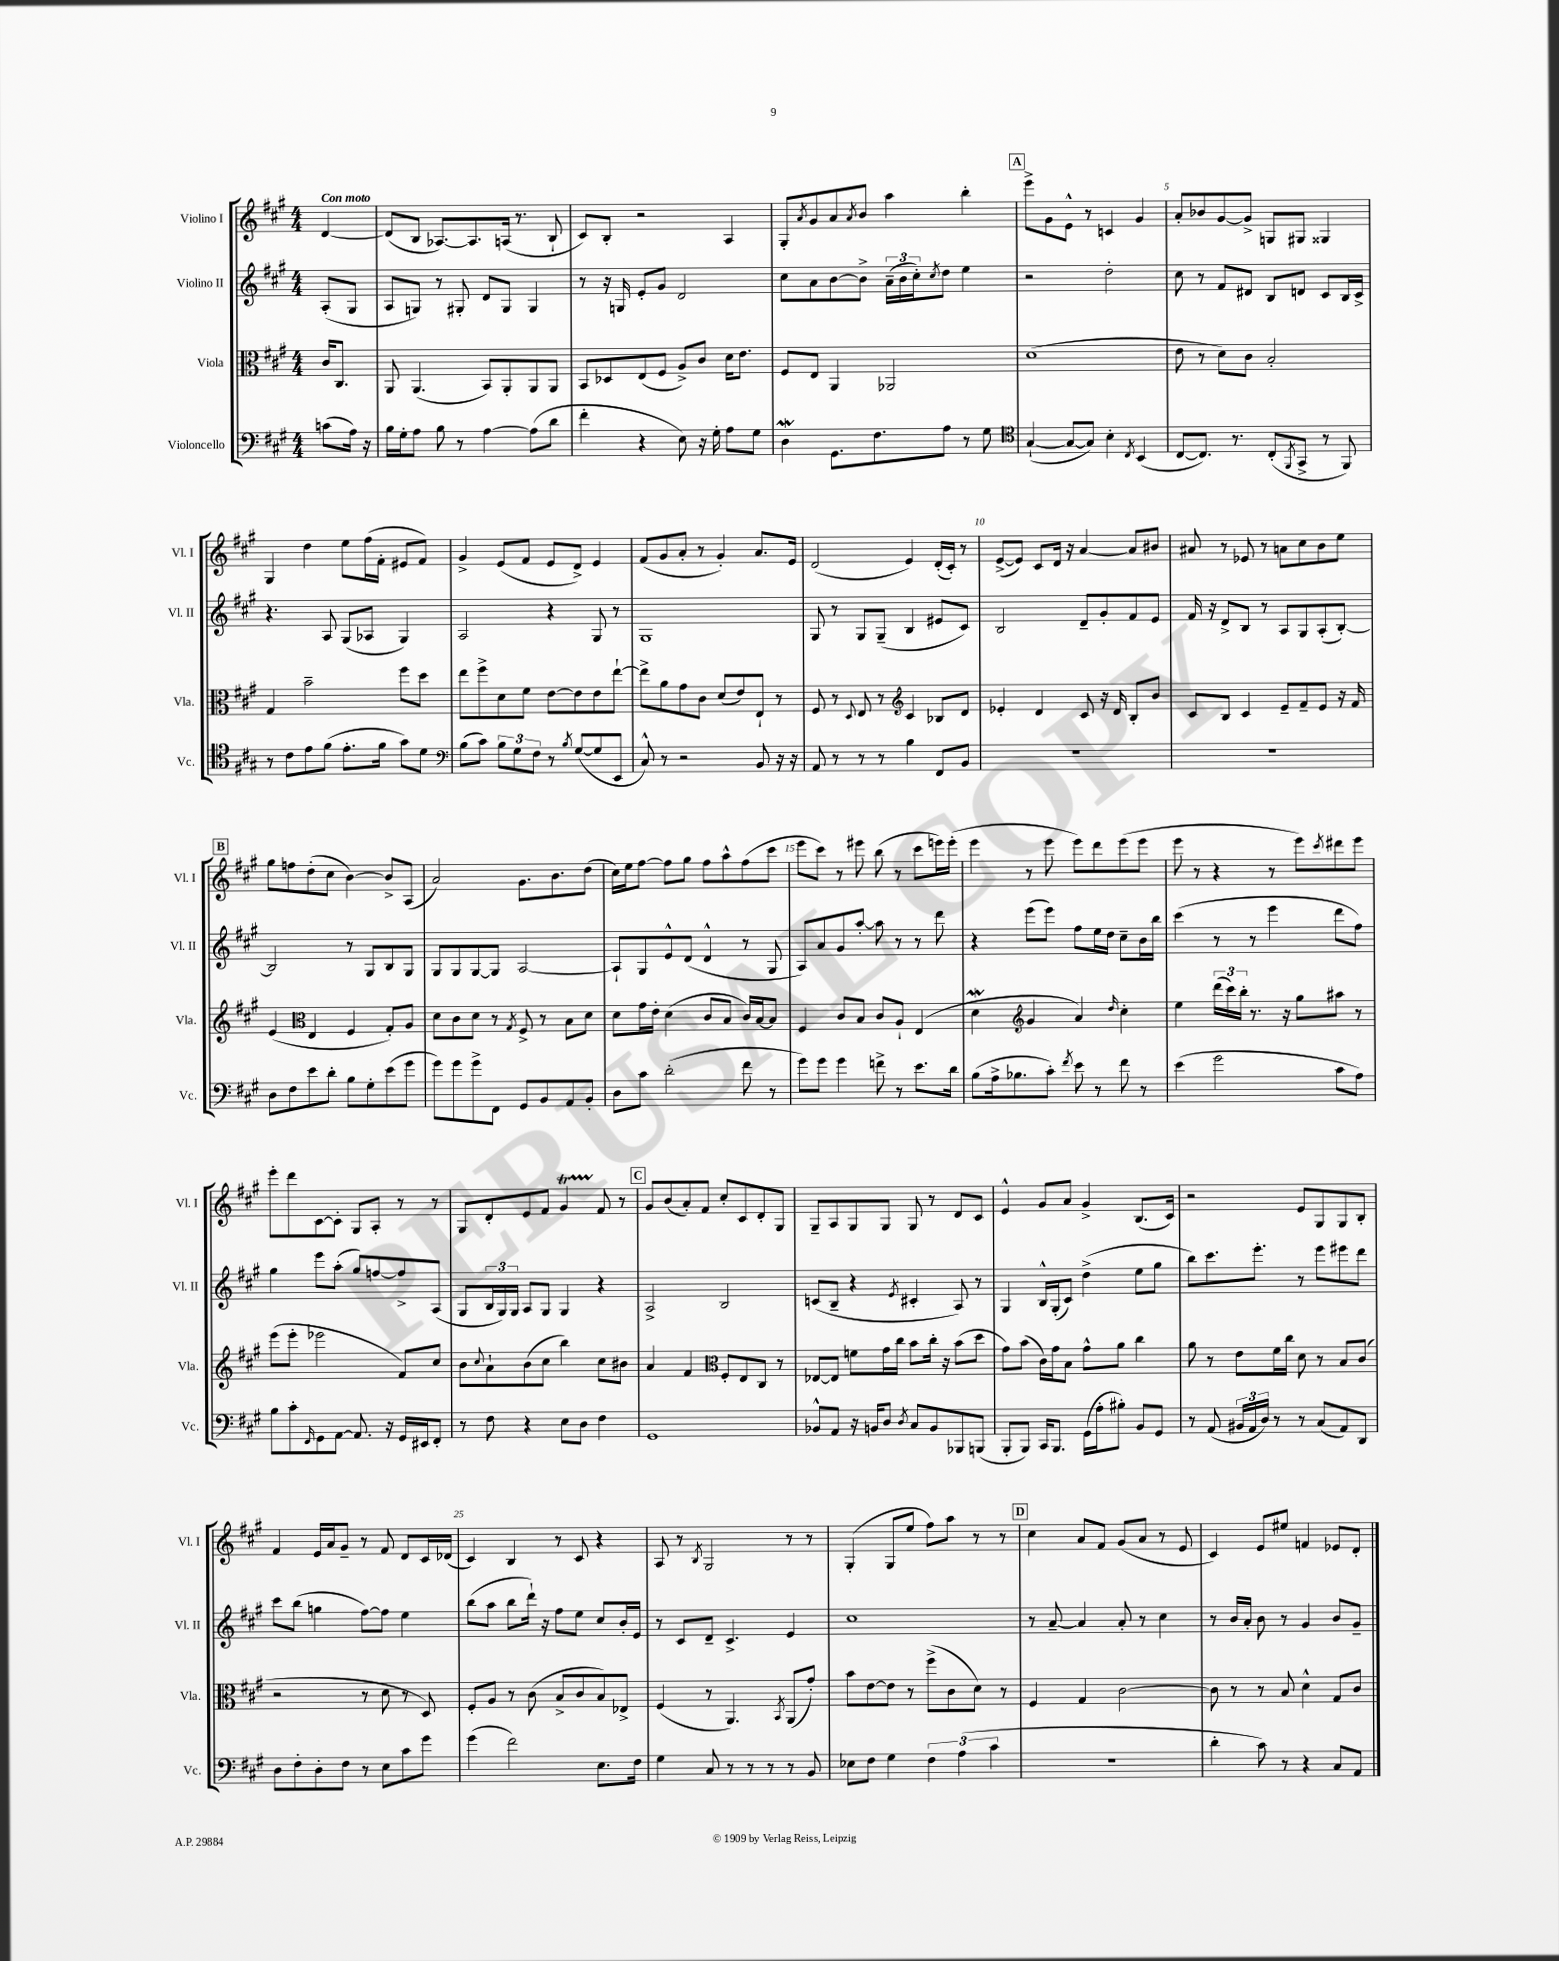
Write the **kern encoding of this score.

**kern	**kern	**kern	**kern
*part4	*part3	*part2	*part1
*staff4	*staff3	*staff2	*staff1
*I"Violoncello	*I"Viola	*I"Violino II	*I"Violino I
*I'Vc.	*I'Vla.	*I'Vl. II	*I'Vl. I
*clefF4	*clefC3	*clefG2	*clefG2
*k[f#c#g#]	*k[f#c#g#]	*k[f#c#g#]	*k[f#c#g#]
*M4/4	*M4/4	*M4/4	*M4/4
=	=	=	=
!	!	!	!LO:TX:a:B:t=Con moto
(8cn\L	16c#/KL	(8A'/L	[4d/
.	8.C#/J	.	.
16A\Jk)	.	8G#/J	.
16r	.	.	.
=1	=1	=1	=1
16B\LL	8AA/	8A/L	(8d/L]
16G#'\J	.	.	.
8A\J	(4.AA/	8Gn/J)	8B/J
8B\	.	8r	[8.A-X/L)
8r	.	8G#X'/	.
.	.	.	8.A-/]
[4A\	8BB/L)	8d/L	.
.	8AA'/	8G#/J	(16An/Jk
.	.	.	8.r
(8A\L]	8AA/	4G#/	.
8d\J	8AA/J	.	8B`/
=2	=2	=2	=2
4f#'\	8BB/L	8r	8c#/L)
.	8D-X/	16r	8B'/J
.	.	16Gn/	.
4r	(8E/	8e'/L	2r
.	8F#/J	8g#/J	.
8E\)	8A^/L)	2d/	.
16r	8c#/J	.	.
16G#'\	.	.	.
8A\L	16d\KL	.	4A/
.	8.e\J	.	.
8G#\J	.	.	.
=3	=3	=3	=3
4Dw\	8F#/L	8cc#\L	8G#'/L
.	.	.	8qa/
.	8E/J	8a\	8g#/
8.GG#\L	4AA/	[8b\	8a/
.	.	.	8qa/
.	.	8b^\J]	8b/J
8.F#\	.	.	.
.	2AA-X/	(24a~\LL	4aa\
.	.	24b\	.
.	.	24cc#'\J)	.
.	.	8qcc#/	.
8A\J	.	8dd\J	.
8r	.	4ee\	4bb'\
8G#\	.	.	.
!!LO:REH:place=s1:t=A
=4	=4	=4	=4
*clefC4	*	*	*
([4G#`/	(1d	2r	8eee^\L
.	.	.	8g#\
8G#/L_	.	.	8e^^\J
8G#/J])	.	.	8r
4B'\	.	2dd'\	4cn/
8qC#/	.	.	.
(4BB/	.	.	4g#/
=5	=5	=5	=5
[8C#/L	8e\	8cc#\	8a'/L
8.C#/J])	8r	8r	8b-X/
.	8d\L)	8f#/L	[8g#/
8.r	.	.	.
.	8c#\J	8d#X/J	8g#^/J]
(8C#'/L	2B'/	8B/L	8Gn/L
8qFF#/	.	.	.
8GG#^/J	.	8dn/J	8G#X/J
8r	.	8c#/L	4G##X/
8FF#/)	.	16B/L	.
.	.	16c#^/JJ	.
!!LO:LB:g=z
=6	=6	=6	=6
8r	4G#/	4.r	4G#/
8c#\L	.	.	.
8e\	2b~\	.	4dd\
(8f#\J	.	8A/	.
8.e'\L	.	(8G#/L	8ee\L
.	.	8A-X/J	(16ff#\L
16f#\Jk	.	.	16f#'\JJ
8g#\L)	8ff#\L	4G#/)	8e#X/L
8d\J	8dd\J	.	8f#/J)
=7	=7	=7	=7
*clefF4	*	*	*
(8B\L	8ee\L	2A/	4g#^/
8c#\J)	8ff#^\	.	.
12B\L	8d\	.	(8e/L
12G#\	.	.	.
.	8f#\J	.	8f#/J
12F#\J	.	.	.
8r	[8e\L	4r	8e/L
8qB/	.	.	.
([8G#/L	8e\]	.	8d^/J)
8G#/]	8e\	8G#/	4e/
8EE/J	[8ee`\J	8r	.
=8	=8	=8	=8
8C#^^/)	8ee^\L]	1G#	(8f#/L
8r	8a\	.	8g#/
2r	8g#\	.	8a'/J
.	8c#\J	.	8r
.	(8d/L	.	4g#'/)
.	8e/)	.	.
8BB/	8E`/J	.	8.a/L
16r	8r	.	.
16r	.	.	16e/Jk
=9	=9	=9	=9
8AA/	8F#/	8G#/	(2d/
8r	8r	8r	.
.	8qqD/	.	.
8r	8E/	8G#/L	.
8r	8r	(8G#~/J	.
*	*clefG2	*	*
4B\	4c#/	4B/	4e/)
8FF#/L	8B-X/L	8e#X/L	(16d'/LL
.	.	.	16c#'/JJ)
8BB/J	8d/J	8c#/J)	8r
=10	=10	=10	=10
1r	4e-X'/	2B/	([8e^/L
.	.	.	8e/J])
.	4d/	.	8c#/L
.	.	.	16d/Jk
.	.	.	16r
.	8c#/	8d~/L	[4a/
.	16r	8g#'/	.
.	16d/	.	.
.	8B'/L	8f#/	8a/L]
.	8b/J	8e/J	8b#X/J
=11	=11	=11	=11
1r	8c#/L	16f#/	8a#X/
.	.	16r	.
.	8B/J	8d^/L	8r
.	4c#/	8B/J	8e-X/
.	.	8r	8r
.	8e~/L	8A/L	8an\L
.	8f#~/	8G#/	8cc#\
.	8e/J	(8A'/	8b\
.	16r	[8B'/J)	8ee\J
.	16f#/	.	.
!!LO:LB:g=z
!!LO:REH:place=s1:t=B
=12	=12	=12	=12
8D\L	(4e/	2B/]	8gg#\L
8F#\	.	.	8ffn\
*	*clefC3	*	*
8e\	4E/	.	(8dd'\
8d'\J	.	.	8cc#\J
8B\L	4F#/	8r	[4b\)
8G#'\	.	8G#/L	.
(8e\	8G#'/L)	8B/	8b^/L]
8g#\J	8A/J	8G#/J	(8A/J
=13	=13	=13	=13
8g#\L)	8d\L	8G#/L	2a/)
8g#\	8c#\	8G#/	.
8g#^\	8d\J	[8G#/	.
8FF#\J	8r	8G#/J]	.
.	8qG#/	.	.
8GG#/L	8F#^/	[2A/	8.g#\L
8BB/	8r	.	.
.	.	.	8.b\
8AA/	8B\L	.	.
8BB'/J	8d\J	.	(8dd\J
=14	=14	=14	=14
8D\L	8d\L	8A`/L]	16cc#\LL)
.	.	.	16ee\J
8c#\J	16g#\L	8G#/	[8ff#\J
.	16e'\JJ	.	.
(2d'\	(4d\	8e^^/	8ff#\L]
.	.	(8d/J	8gg#\J
.	8c#/L	4d^^/	8ff#\L
.	8B/J	.	8aa^^\
8f#\	16c#/LL)	8r	(8ff#\
.	[16B/J	.	.
8r	8B/J]	8G#/	8ccc#\J
=15	=15	=15	=15
8g#\L)	4F#/	8A/L)	8eee\L
8g#\J	.	8a/	8ccc#\J)
4g#\	8c#/L	8g#/	8r
.	8B/J	[8aa'/J	8eee#X\
8fn^\	8c#/L	8aa\]	(8bb\
8r	8A`/J	8r	8r
8.e\L	(4E/	8r	8ccc#\L
.	.	8ddd\	16eeen\L)
16d\Jk	.	.	(16eee'\JJ
=16	=16	=16	=16
(8B\L	4dw\	4r	4eee\
16A^\k	.	.	.
8.B-X\	.	.	.
*	*clefG2	*	*
.	4g#/	(8eee\L	8r
8c#'\J)	.	8eee\J)	8eee\
8qf#/	.	.	.
8e\	4a/)	8ff#\L	8eee\L)
8r	.	16ee\L	8ddd\
.	.	16dd\JJ	.
.	16qqdd/	.	.
8f#\	4cc#'\	8cc#~\L	(8eee\
8r	.	16b\L	8eee\J
.	.	16bb\JJ	.
=17	=17	=17	=17
(4e\	4ee\	(4ccc#\	8eee\
.	.	.	8r
2g#\	(24ddd\LL	8r	4r
.	24ccc#\)	.	.
.	24bb'\JJ	.	.
.	8.r	8r	.
.	.	4eee\	8r
.	16r	.	.
.	8gg#\L	.	8eee\L)
.	.	.	8qccc#/
8c#\L	8aa#X\J	8ddd\L	8ddd#X\
8A\J)	8r	8ff#\J)	8eee\J
!!LO:LB:g=z
=18	=18	=18	=18
8B\L	(8eee\L	4gg#\	8eee'\L
8c#'\	8eee'\J	.	8ddd\
16qqFF#/	.	.	.
8GG#\	2eee-X\	8eee\L	[8c#\
[8AA\J	.	(8aa'\J	8c#'\J]
8.AA/]	.	8gg#/L)	8G#/L
.	.	[8ffn/	8A'/J
16r	.	.	.
16GG#/LL	8f#/L)	8ff^/]	8r
16EE#X/J	.	.	.
8FF#'/J	8cc#/J	(8A/J	8r
=19	=19	=19	=19
8r	8b\L	8G#/L	8G#/L
.	8qqcc#/	.	.
8F#\	8a`\	24B/L	8d'/
.	.	24G#/)	.
.	.	24G#/JJ	.
4r	(8b\	8A/L	8e/
.	8cc#\J	8G#/J	8f#/J
8E\L	4bb\)	4G#/	4g#t/
8D\J	.	.	.
4F#\	8cc#\L	4r	8f#/
.	8b#X\J	.	8r
!!LO:REH:place=s1:t=C
=20	=20	=20	=20
1GG#	4a/	2A^/	8g#/L
.	.	.	(8b/
.	4f#/	.	8a'/)
.	.	.	8f#/J
*	*clefC3	*	*
.	8F#'/L	2B/	8cc#'/L
.	8E/	.	8c#/
.	8C#/J	.	8d'/
.	8r	.	8G#/J
=21	=21	=21	=21
8BB-X^^/L	[8E-X/L	(8cn/L	8G#~/L
8AA/J	8E-/J]	8B~/J	8A/
16r	8fn\L	4r	8G#/
16BBn/KL	.	.	.
8D/J	16g#\L	.	8G#/J
.	16cc#\JJ	.	.
8qD/	.	8qe/	.
8C#/L	8b\L	4c#X'/	8G#/
8BB/	16cc#'\Jk	.	8r
.	16r	.	.
8BBB-X/	(8b\L	8A/)	8d/L
(8BBBn/J	8dd\J	8r	8c#/J
=22	=22	=22	=22
8BBB'/L	8g#\L)	4G#/	4e^^/
8BBB/J)	(8b\J	.	.
16CC#/KL	16c#\LL)	16B^^/LL	8g#/L
8.BBB/J	16g#\J	(16G#'/J	.
.	8B\J	8c#/J)	8a/J
(16GG#\LL	8g#^^\L	(4dd^\	4g#^/
16A'\J	.	.	.
8B#X'\J)	8a\J	.	.
8BB/L	4cc#\	8ee\L	(8.B/L
8GG#/J	.	8gg#\J	.
.	.	.	16c#/Jk)
=23	=23	=23	=23
8r	8a\	8bb\L)	2r
(8AA/	8r	8.ccc#\	.
24BB#X/LL	8e\L	.	.
24AA/	.	.	.
.	.	8.eee'\J	.
24D/JJ)	.	.	.
8r	16f#\L	.	.
.	16cc#\JJ	.	.
8r	8d\	8r	8e/L
(8C#/L	8r	8eee\L	8G#/
8AA/)	8B/L	8eee#X\	8G#/
8DD/J	(8c#/J	8ddd\J	8B'/J
!!LO:LB:g=z
=24	=24	=24	=24
8D\L	2r	8ccc#\L	4f#/
8F#'\	.	(8bb\J	.
8D'\	.	4ggn\	16e/LL
.	.	.	16a/J
8F#\J	.	.	8g#~/J
8r	8r	[8ff#\L)	8r
8E\L	8d\	8ff#\J]	8f#/
8c#\	8r	4ee\	8d/L
8g#\J	8D/)	.	16c#/L
.	.	.	(16d-X/JJ
=25	=25	=25	=25
(4g#\	8F#'/L	(8bb\L	4c#/)
.	8A/J	8aa\J	.
2f#\)	8r	8bb\L	4B/
.	(8c#\	16ddd`\Jk)	.
.	.	16r	.
.	8B^/L	8ff#\L	8r
.	8c#/	8ee\J	8c#/
8.E\L	8B/)	8cc#/L	4r
.	8E-X^/J	16b'/L	.
16F#\Jk	.	16e/JJ	.
=26	=26	=26	=26
4G#\	(4F#/	8r	8A/
.	.	8c#/L	8r
.	.	.	8qB/
8C#/	8r	8d~/J	2G#/
8r	4.AA/)	4.c#^/	.
8r	.	.	.
8r	.	.	.
.	8qBB/	.	.
8r	(8AA/L	4e/	8r
8BB/	8g#'/J)	.	8r
=27	=27	=27	=27
8E-X\L	8b\L	1cc#	(4G#'/
8F#\J	[8e\	.	.
4G#\	8e\J]	.	8G#/L
.	8r	.	8ee/J
6F#\	(8ff#^\L	.	8ff#\L)
.	8c#\	.	8aa\J
(6A\	.	.	.
.	8d\J)	.	8r
6c#\	.	.	.
.	8r	.	8r
!!LO:REH:place=s1:t=D
=28	=28	=28	=28
1r	4F#/	8r	4cc#\
.	.	[8a~/	.
.	4G#/	4a/]	8a/L
.	.	.	8f#/J
.	[2c#\	8a'/	(8g#/L
.	.	8r	8a/J
.	.	4cc#\	8r
.	.	.	8e/
=29	=29	=29	=29
4d'\	8c#\]	8r	4c#/)
.	8r	16b/LL	.
.	.	16a'/JJ	.
8c#\)	8r	8b\	8e/L
8r	8B/	8r	8ee#X/J
4r	4d^^\	4g#/	4fn/
8C#/L	8G#/L	8b/L	8e-X/L
8AA/J	8c#/J	8g#~/J	8d'/J
==	==	==	==
*-	*-	*-	*-
